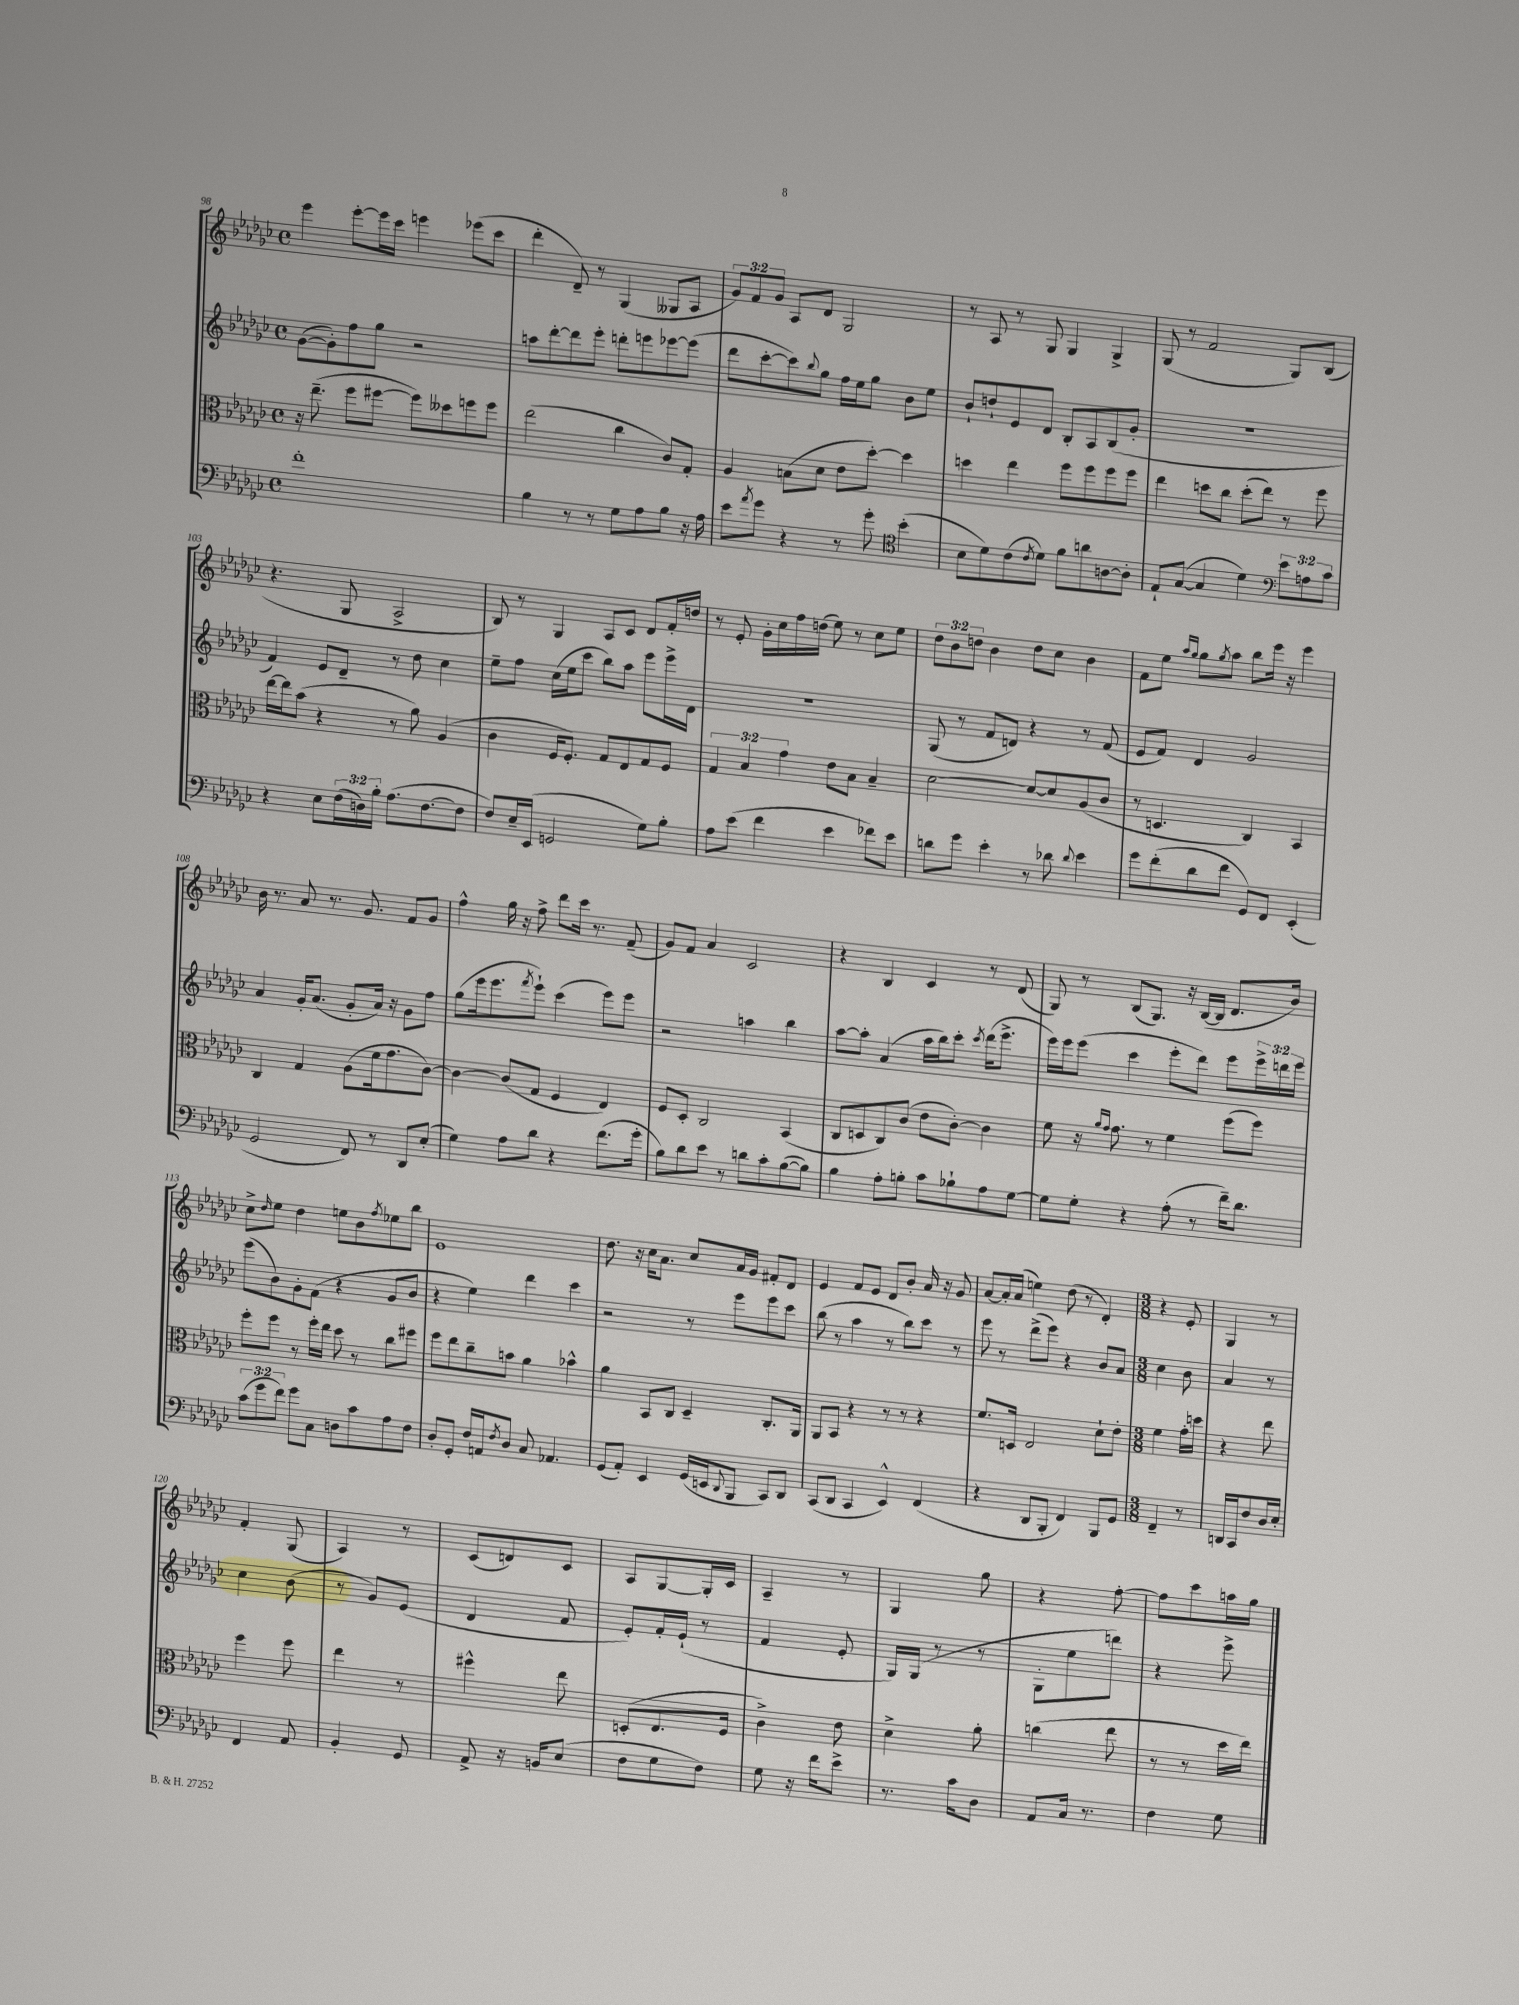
<<
\new StaffGroup <<
\new Staff = "s0" {
    \clef treble \key ges \major \defaultTimeSignature \time 4/4 \override Staff.TupletNumber.text = #tuplet-number::calc-fraction-text
    ees'''4 ees'''8~-. ees'''16 ces'''16 e'''4 ees'''8( ces'''8 |
    des'''4-. des'8--) r8 ges4( geses8 aes8 |
    \tuplet 3/2 { ges'8) f'8 ges'8 } aes8 des'8 ges2 |
    r8 aes8 r8 ges8 ges4 ges4-> |
    ges8( r8 f'2 ges8) bes8( |
    r4. ges8 aes2-> |
    bes8) r8 ges4 aes8 ces'8 des'8 f'16-. d''16 |
    r8 ees'8-. ges'16-. ces''16 f''16 d''16( ees''8) r8 ces''8 ees''8 |
    \tuplet 3/2 { des''8 bes'8 d''8 } bes'4 d''8 ces''8 bes'4 |
    f'8 ees''8 \grace { aes''16 ges''16 } ges''8 \acciaccatura { ges''8 } aes''8 bes''8 ees'''16 r16 ees'''4 |
    bes'16 r8. aes'8 r8. ges'8. f'8 ges'8 |
    f''4-^ ges''16 r16 f''8-> des'''8 ces'''16 r8. f'8--( |
    ges'8) f'8 aes'4 ces'2 |
    r4 bes4 ces'4 r8 des'8( |
    ges8) r8 bes8( ges8.) r16 bes16~( bes16 des'8. bes'16) |
    ces''8-> \grace { des''16 } ees''8 des''4 e''8 bes'8 \acciaccatura { f''8 } ees''8 bes''8 |
    ees'1 |
    des''8. r16 ces''16 aes'8. ces''8 aes'16 ges'16 fis'8-. des'8 |
    ees'4 f'8 ees'8 des'8 bes'8-. aes'16 r16 ges'8 |
    aes'8~ aes'16-. aes'16( e''4) des''8( r8 des'4-.) |
    \numericTimeSignature \time 3/8 r4 ees'8-. |
    ges4 r8 |
    f'4-. ges8( |
    aes4) r8 |
    ces'8( d'8) ces'8 |
    aes8 ges8~ ges16-. ces'16 |
    aes4-- r8 |
    ges4 ges''8 |
    r4 f''8~-. |
    f''8 ces'''8 a''16 ges''16 \bar "|." |
}
\new Staff = "s1" {
    \clef treble \key ges \major \defaultTimeSignature \time 4/4 \override Staff.TupletNumber.text = #tuplet-number::calc-fraction-text
    ges'8~( ges'8-.) f''8 ges''8 r2 |
    a''8 des'''8~-. des'''8 ees'''8-. d'''8-. e'''8 ees'''8~ ees'''8( |
    des'''8 ces'''8~-. ces'''8) \appoggiatura { bes''8 } ges''8 f''16 ees''16 ges''8 bes'8 ees''8 |
    bes'8-! d''8-! ees'8 des'8 bes8-. aes8 bes8( ges'8-. |
    r1 |
    f'4) ees'8 des'8-- r8 des''8 ces''4 |
    ees''8-- f''8 ces''16( ees''16 ces'''8 bes''8) aes''8 ees'''8 ees'''16-> des'16 |
    R1 |
    ges8( r8 f'8 d'8) r4 r8 f'8( |
    ees'8 f'8) des'4 ges'2 |
    aes'4 ges'16-. aes'8.( ges'8-. aes'16) r16 ges'8 f''8 |
    ges''8( ees'''16 ees'''8. \acciaccatura { f'''8 } ees'''8-!) ces'''4( ees'''8) ees'''8 |
    r2 a''4 bes''4 |
    aes''8~ aes''8-. aes'4( aes''16 bes''16) ces'''8-. \acciaccatura { ces'''8 } des'''16( ees'''8.-> |
    ees'''16) ees'''16 ees'''8( ces'''4 ees'''8-. des'''8) ees'''8 \tuplet 3/2 { ees'''16-> d'''16 ees'''16 } |
    ees'''8( bes'8) ges'8-. f'8( r4 ges'8 bes'8 |
    r4 ees''4) des'''4 ces'''4 |
    r2 r8 ees'''8 ees'''8 ces'''8 |
    bes''8( r8 aes''4 r8 bes''8) ces'''8 r8 |
    ees'''8 r8 des'''8->( ees'''8) r4 bes'8 aes'8 |
    \numericTimeSignature \time 3/8 ces''4 bes'8 |
    aes'4 r8 |
    ces''4 bes'8( |
    r8 ges'8) ees'8( |
    des'4 f'8 |
    ees'8-.) f'16-. ees'16-!( r8 |
    f'4 ees'8-. |
    ges16) ges16( r8 r8 |
    ges8-. ees''8 d'''8) |
    r4 ees'''8-> \bar "|." |
}
\new Staff = "s2" {
    \clef alto \key ges \major \defaultTimeSignature \time 4/4 \override Staff.TupletNumber.text = #tuplet-number::calc-fraction-text
    r16 ees''8.--( f''8 fis''8~ fis''8) deses''8 f''8 f''8 |
    ees''2( ces''4 ces'8) ges8-. |
    aes4 b8( des'8 ees'8 des''8~-.) des''4 |
    d''4 ees''4 f''8 f''8 f''8 f''8 |
    ees''4 d''8 ces''8 d''8-.( ees''8) r8 f''8 |
    ees''16~ ees''16 bes'8( r4 r8 aes'8) aes4( |
    ces'4 f16 f8.-.) ges8 ees8 ges8 f8 |
    \tuplet 3/2 { ges4 bes4 ges'4 } ees'8 bes8 bes4-- |
    des'2~ des'8~ des'8 aes8( ces'8 |
    r8 d4. ces4) bes,4 |
    ces4 ges4 aes8( f'16 ges'8. ces'8~) |
    ces'4~ ces'8( ges8 f4 ees4) |
    f8 des8-. ces2 bes,4( |
    ces8 d8 ces8) ces'8( ees'8 ces'8~-.) ces'4 |
    f'8 r16 \grace { aes'16 ges'16 } ges'8. r8 f'4 f''8( f''8) |
    f''8-. f''8 r8 f''16-. ees''16 des''8 r8 ces''8 fis''8 |
    f''8 ees''8 ces''8-- b'8 aes'4 bes'4-^ |
    aes'4 bes,8 ces8 des4-- ces8.-. aes,16 |
    aes,8 bes,8 r4 r8 r8 r4 |
    f'8. d16 ees2 des'8-! ees'8-. |
    \numericTimeSignature \time 3/8 f'4 ges'16-. d''16 |
    r4 ees''8 |
    f''4 f''8 |
    ees''4 r8 |
    fis''4-^ ees''8 |
    d8-.( ees8. f16 |
    ces'4->) ees'8 |
    des'4-> aes'8-. |
    c''4( ees''8 |
    r8 r8 des''16 ees''16) \bar "|." |
}
\new Staff = "s3" {
    \clef bass \key ges \major \defaultTimeSignature \time 4/4 \override Staff.TupletNumber.text = #tuplet-number::calc-fraction-text
    f'1-. |
    bes4 r8 r8 ges8 aes8 bes8 r16 aes16 |
    ees'8 \acciaccatura { aes'8 } ges'8 r4 r8 ges'8-. \clef tenor bes'4-.( |
    bes8 des'8) ces'8( \acciaccatura { ces'8 } des'8) f'8 a'8 a8~ a8-. |
    ees8-! ges8~( ges4 des'4) \tuplet 3/2 { ees'8 a8 ces'8 } |
    \clef bass r4 ees8 \tuplet 3/2 { f16( d16) bes16-. } aes8.( f8.~ f8 |
    f8) ees16-- ees,16( g,2 ges8) bes8-. |
    aes8 ees'8( f'4 ees'4 fes'8) ees'8 |
    d'8 ges'8 ees'4-. r8 des'8 \appoggiatura { des'8 } ees'4 |
    ges'8 f'8-.( des'8 f'8 ges,8) f,8 ees,4-.( |
    ges,2 f,8) r8 des,8 ees8-.( |
    ges4) aes8 des'8 r4 f'8.( ges'16-. |
    bes8) des'8 ees'8 r8 d'8 ces'8-. bes8~( bes8) |
    bes4 aes8-. b8-. ces'8 bes8-! aes8 ges8~ |
    ges8 ges8-. r4 aes8-.( r8 f'16--) des'8. |
    \tuplet 3/2 { ces'8( ges'8 f'8) } ges'8 ces8 d8 ces'8 aes8 f8 |
    des8-. ges,8-. f16 a,16 \acciaccatura { f8 } des8 ces8 aes,4. |
    ges,8( aes,8-.) ees,4 ges,16( e,16 \appoggiatura { des,8 } bes,,8 ces,8) des,8 |
    ces,8( des,8 ces,4 ees,4-^) f,4( |
    r4 des,8 bes,,8-. f,4) bes,,8 ges,8 |
    \numericTimeSignature \time 3/8 f,4-- r8 |
    d,16 ces,16 f8 des16 ees16-. |
    f,4 aes,8 |
    bes,4-. ges,8 |
    aes,8-> r16 b,16 ees8( |
    f8 ges8 f8) |
    ges8 r16 f'16 ees'8-> |
    r8. ces'16 des8 |
    aes,8 ces16 r8. |
    f4 ges8 \bar "|." |
}
>>
>>
\layout { \context { \Score currentBarNumber = #98 } }
